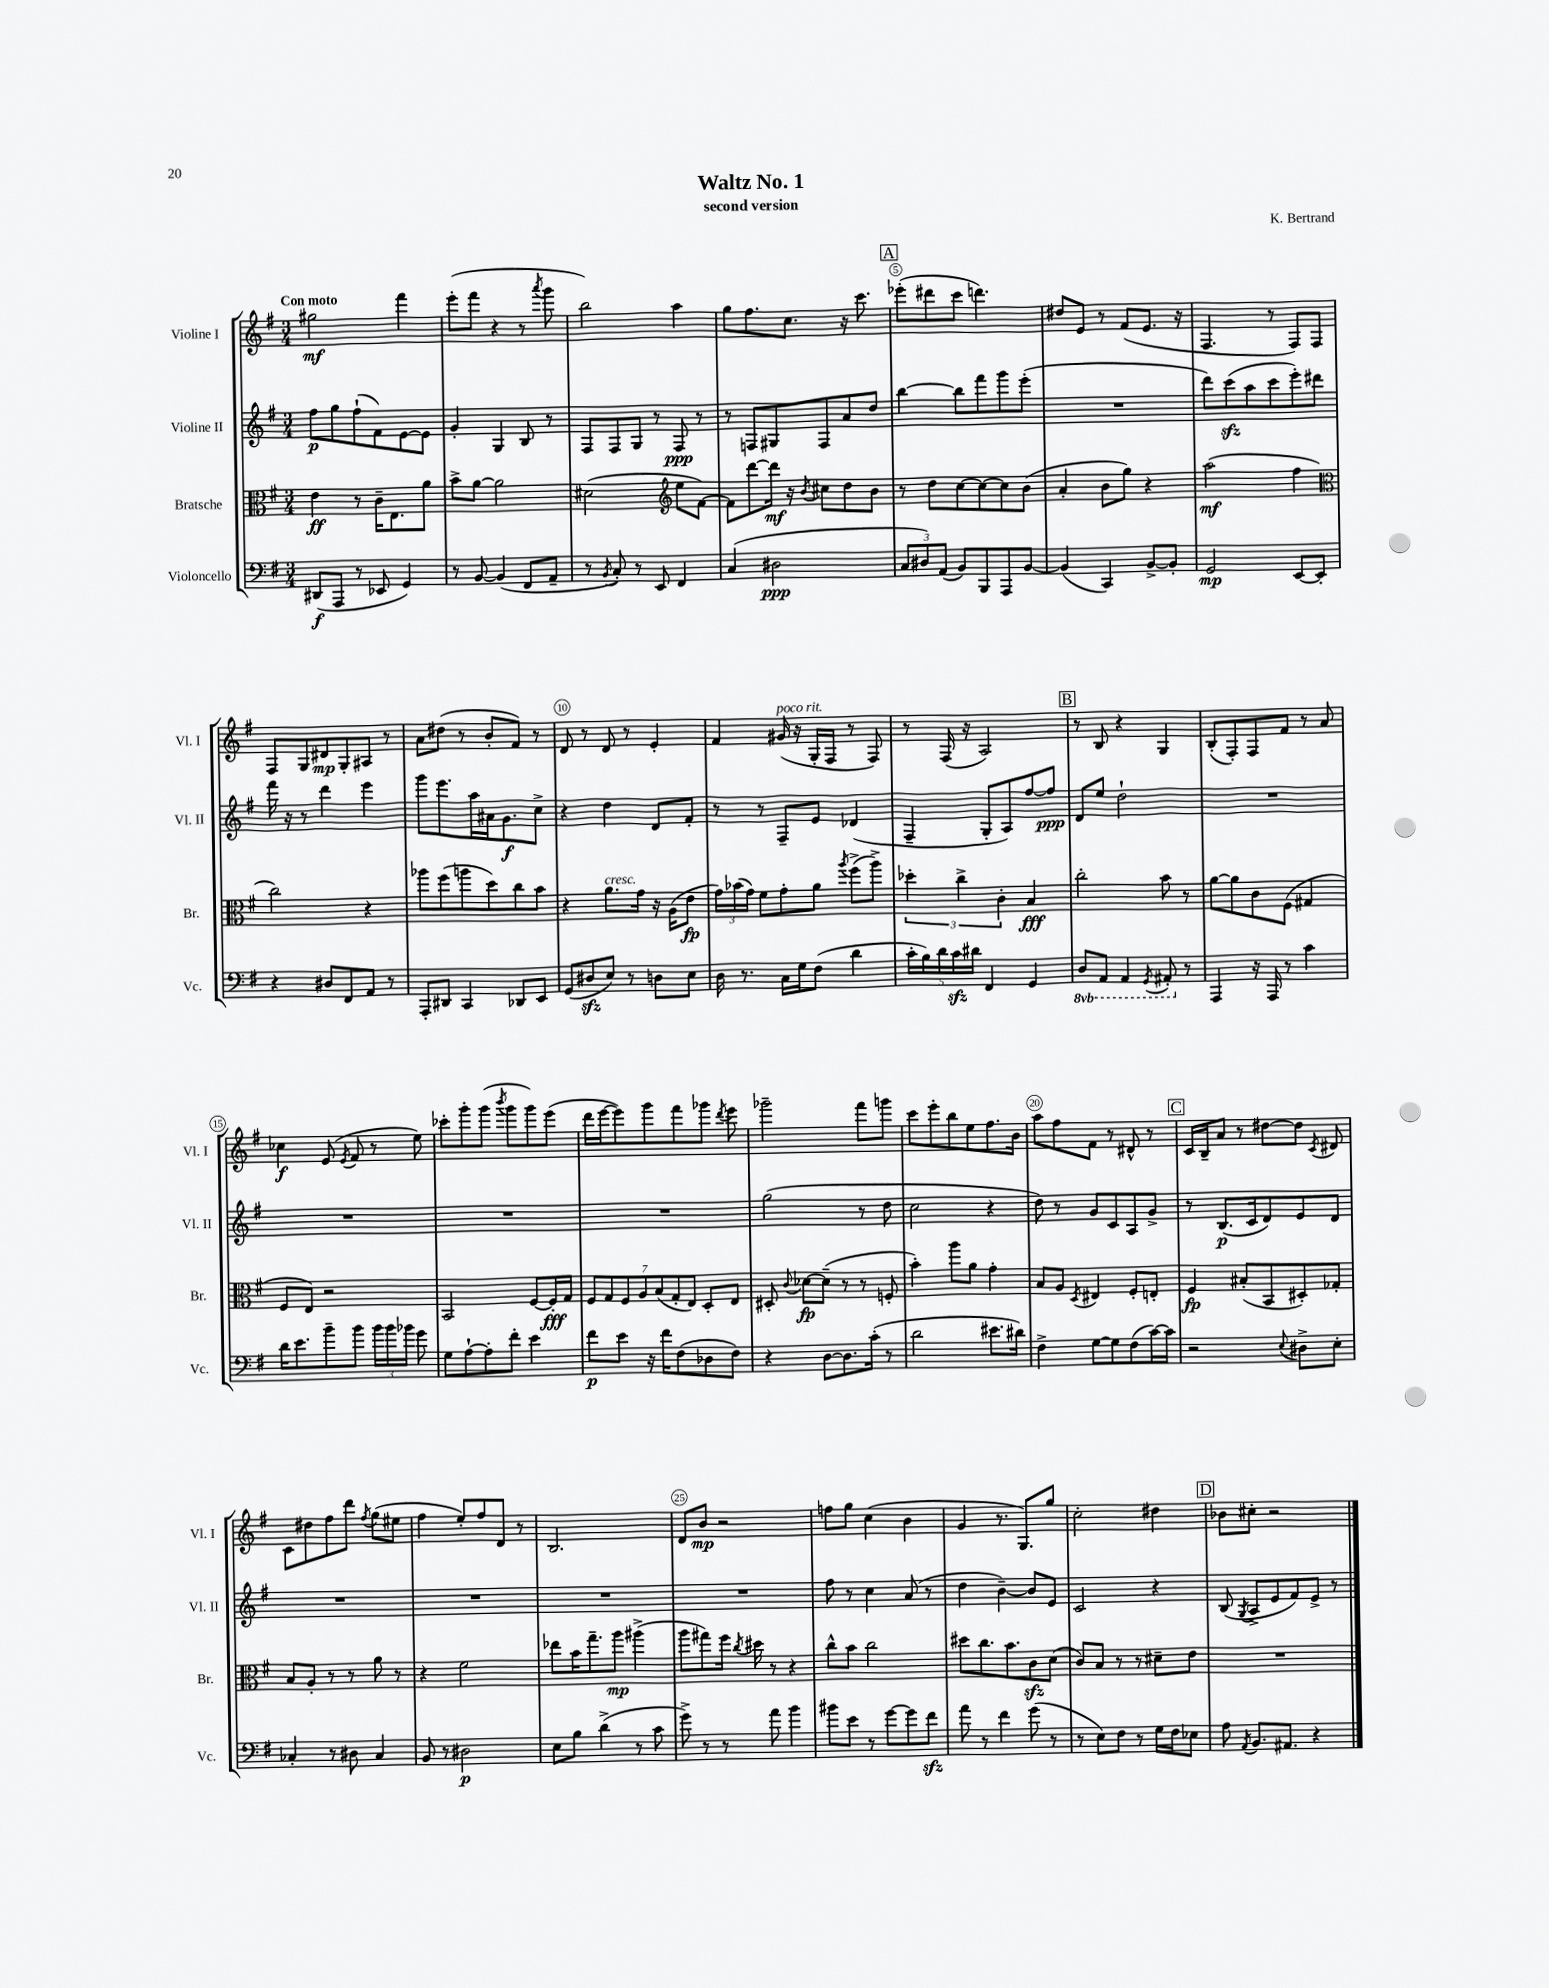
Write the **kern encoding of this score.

**kern	**kern	**kern	**kern
*staff4	*staff3	*staff2	*staff1
*clefF4	*clefC3	*clefG2	*clefG2
*k[f#]	*k[f#]	*k[f#]	*k[f#]
*M3/4	*M3/4	*M3/4	*M3/4
(8DD#	4e	8ff#	2gg#
8AAA	.	8gg	.
8r	8r	(8ff#`	.
8EE-	16c~	8f#)	.
.	8.E	.	.
4GG)	.	[8e	4fff#
.	8a	8e]	.
=	=	=	=
8r	8b^	4g'	(8eee'
[8BB	[8a	.	8fff#
(4BB]	2a]	4G	4r
8FF#	.	8B	8r
.	.	.	8qaaa
8AA~	.	8r	8ggg
=	=	=	=
8r	(2d#	8F#	2bb)
8qBB	.	.	.
8C')	.	8F#	.
8r	.	8G	.
8EE	.	8r	.
*	*clefG2	*	*
4FF#	8ee	8F#	4aa
.	[8f#)	8r	.
=	=	=	=
(4C	8f#]	8r	8gg
.	[8ddd	8F	8.ff#
2D#	16ddd]	8G#	.
.	16r	.	8.cc
.	8qb	.	.
.	8cc#	8F	.
.	8dd	8a	16r
.	.	.	8.ccc
.	8b	8dd	.
=	=	=	=
12C	8r	[4bb	(8eee-'
12D#)	.	.	.
.	8dd	.	8ddd#
(12AA	.	.	.
8BB)	[8cc	8bb]	8ccc
8BBB	8cc_	8fff#	4.ddd)
8AAA	8cc]	8ggg	.
[8BB	(8b	(8eee'	.
=	=	=	=
(4BB]	4a'	2.r	8dd#
.	.	.	8e
4CC)	8b	.	8r
.	8gg)	.	(8f#
[8BB^	4r	.	8.e
8BB']	.	.	.
.	.	.	16r
=	=	=	=
2GG	(2aa	8ddd)	4.F#
.	.	(8ccc	.
.	.	8aa	.
.	.	8ccc	8r
[8EE	4ff#	8eee')	8F#)
8EE']	.	8ddd#	8F#
=	=	=	=
*	*clefC3	*	*
4r	2cc)	16fff#	8F#
.	.	16r	.
.	.	8r	8G
8D#	.	4ddd	8d#
8FF#	.	.	8G'
8AA	4r	4eee	8A#
8r	.	.	8r
=	=	=	=
8AAA'	8aa-	8ggg	8a
8DD#	(8ff#	8.eee	(8dd#
4CC	8aa	.	8r
.	.	16aa	.
.	8dd)	16a#	8b'
.	.	8.g	.
8DD-	8cc	.	8f#)
8EE	8b	8cc^	8r
=	=	=	=
(8GG	4r	4r	8d
8D#	.	.	8r
8E)	8.a	4dd	8d
8r	.	.	8r
.	16g	.	.
8D	16r	8d	4e'
.	(16A	.	.
8E	8e	8f#'	.
=	=	=	=
16D	24g)	8r	4f#
.	(24b-	.	.
8.r	.	.	.
.	24g)	.	.
.	8f#	8r	.
16C	8g'	8F#~	(16g#
16G	.	.	16r
(8F#	8a	8e	16G'
.	.	.	16F#
.	8qaa	.	.
4d	(8ff#^	(4d-	8r
.	8aa^)	.	8F#)
=	=	=	=
20c'	6dd-'	4F#~	8r
20B)	.	.	.
20d	.	.	.
.	.	.	(16F#
20c	.	.	.
.	6cc^	.	.
.	.	.	16r
20d#	.	.	.
4FF#	.	8G'	2A)
.	6c'	.	.
.	.	8A)	.
4GG	4B	[8ff#	.
.	.	8ff#]	.
=	=	=	=
8DD	2cc'	8d	8r
8AAA	.	8ee	8B
4AAA	.	2dd`	4r
8qGGG	.	.	.
8AAA#'	8b	.	4G
8r	8r	.	.
=	=	=	=
4AAA	[8a	2.r	(8B'
.	8a]	.	8F#')
16r	8c	.	8F#
16AAA	.	.	.
8r	(8F#	.	8f#
4c	4G#	.	8r
.	.	.	8a
=	=	=	=
16d	8F#	2.r	4cc-
8.e	.	.	.
.	8E)	.	.
8b~	2r	.	(8e
.	.	.	8qe
8b	.	.	8f#
24b	.	.	8r
24b	.	.	.
24b-	.	.	.
8g	.	.	8ee)
=	=	=	=
8G	2BB	2.r	8ccc-'
[8A`	.	.	8ggg'
8A']	.	.	(8ggg
.	.	.	8qbbb
8f#'	.	.	8ggg
4e	[8F#	.	8ggg)
.	16F#']	.	(8eee
.	16G	.	.
=	=	=	=
8f#	14F#	2.r	16ddd
.	.	.	[16eee
.	14G	.	.
8e	.	.	8eee])
.	14F#	.	.
.	14A	.	.
16r	.	.	8ggg
.	(14B	.	.
16f#	.	.	.
.	14G'	.	.
(8F#	.	.	8fff#
.	14E)	.	.
8D-	8D'	.	8ggg-
.	.	.	8qddd
8F#)	8E	.	8eee
=	=	=	=
4r	8D#'	(2gg	2ggg-~
.	8qqc	.	.
.	[8d-	.	.
[8D	(8d-~]	.	.
8.D]	8r	.	.
.	8r	8r	8fff#
(16c'	.	.	.
8r	8F'	8dd	8ggg
=	=	=	=
2d	4b')	2cc	8ccc
.	.	.	8eee'
.	8aa	.	8bb
.	8a	.	8ee
8.e#	4g'	4r	8.ff#
16d#)	.	.	16b
=	=	=	=
4F#^	8B	8dd)	8aa
.	8A	8r	8ff#
.	8qD	.	.
[8G	4E#	8g	8f#
8G]	.	8c	8r
(8F#	8F#'	8A	8d#^^
[16c)	8E'	8g^	8r
16c]	.	.	.
=	=	=	=
2r	4F#	8r	16c
.	.	.	16B~
.	.	(8.B	8a
.	(8B#'	.	8r
.	.	16c	.
.	8BB	8d)	[8dd#
8qqE	.	.	.
8D#^	8D#')	8e	8dd#]
.	.	.	8qc
8E'	8G-'	8d	8d#
=	=	=	=
4C-'	8B	2.r	8c
.	8A'	.	8dd#
8r	8r	.	8ff#
8D#	8r	.	8ddd
.	.	.	8qff#
4C-	8a	.	(8gg
.	8r	.	8ee#
=	=	=	=
8BB	4r	2.r	4ff#
8r	.	.	.
2D#	2f#	.	8ee')
.	.	.	8ff#
.	.	.	8d
.	.	.	8r
=	=	=	=
8E	8ee-	2.r	2.B
8B	16b	.	.
.	8.gg~	.	.
(4d^	.	.	.
.	8aa	.	.
8r	(4aa#^	.	.
8c	.	.	.
=	=	=	=
8g^)	8aa	2.r	8d
8r	8gg#)	.	8b
8r	16ff#	.	2r
.	8qcc	.	.
.	16dd#	.	.
8a	8r	.	.
4b	4r	.	.
=	=	=	=
8b#	8cc^^	8ff#	8ff
8e	8b	8r	8gg
8r	2cc	4cc	(4cc
[8g	.	.	.
8g]	.	(8a	4b
8f#	.	8r	.
=	=	=	=
8a	8dd#	4dd	4g
8r	8.cc	.	.
4f#	.	[4b~)	8.r
.	8.b	.	.
.	.	.	8.G)
(8g	8c	8b]	.
8r	(8d	8e	8gg
=	=	=	=
8r	8c)	2c	2cc'
8E)	8B	.	.
8F#	8r	.	.
8r	8r	.	.
16G	8d#~	4r	4dd#
16F#	.	.	.
8E-	8e	.	.
=	=	=	=
8A	2.r	(8B	8b-
8qAA	.	8qG	.
8.BB	.	8A^	8cc#'
.	.	8e	2r
8.AA#	.	.	.
.	.	8f#)	.
4r	.	8e^	.
.	.	8r	.
==	==	==	==
*-	*-	*-	*-
